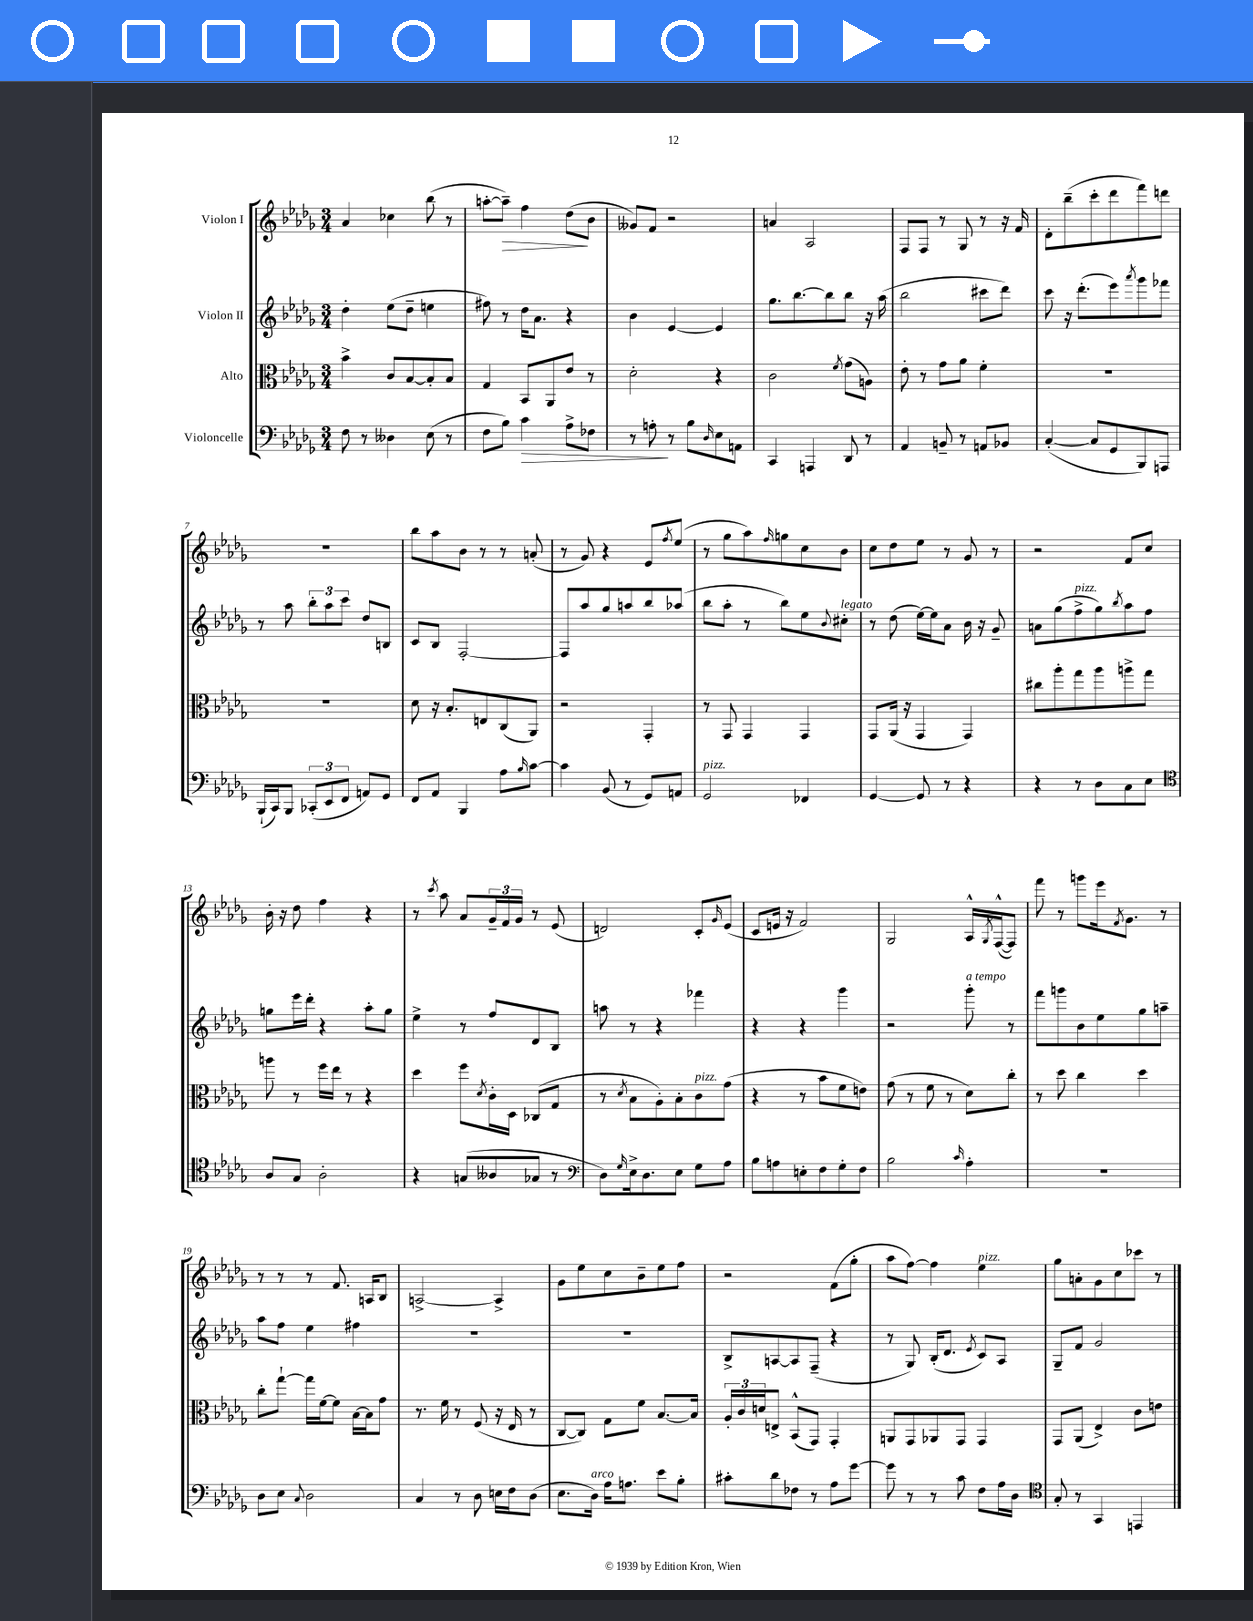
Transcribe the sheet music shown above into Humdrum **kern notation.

**kern	**kern	**kern	**kern
*staff4	*staff3	*staff2	*staff1
*clefF4	*clefC3	*clefG2	*clefG2
*k[b-e-a-d-g-]	*k[b-e-a-d-g-]	*k[b-e-a-d-g-]	*k[b-e-a-d-g-]
*M3/4	*M3/4	*M3/4	*M3/4
8F	4b-^	4dd-'	4a-
8r	.	.	.
4D--	8c	(8ee-	4cc-
.	[8B-	8dd-~	.
(8E-	8B-']	4ee	(8bb-
8r	8B-	.	8r
=	=	=	=
8F	4G-	8ff#)	[8aa'
8B-)	.	8r	8aa~])
4c	8BB-	16dd-	4ff
.	.	8.a-	.
.	8AA-	.	.
8A-^	8e-	4r	(8dd-
8F-	8r	.	8b-
=	=	=	=
8r	2d-'	4b-	8g--)
8A'	.	.	8f
8r	.	[4e-	2r
8B-	.	.	.
16qqD-	.	.	.
8E-	4r	4e-]	.
8AA	.	.	.
=	=	=	=
4CC	2c	8.gg-	4a
.	.	[8.bb-	.
4AAA	.	.	2A-
.	.	8bb-]	.
.	8qf	.	.
8DD-	(8g-	8bb-	.
8r	8A)	16r	.
.	.	(16aa-	.
=	=	=	=
4AA-	8e-'	2bb-	8F
.	8r	.	8F
8BB~	8g-	.	8r
8r	8a-	.	8G-
8AA	4f'	8ccc#	8r
8BB-	.	8ddd-)	16r
.	.	.	16f
=	=	=	=
([4C'	2.r	8ccc	8d-'
.	.	16r	(8bb-~
.	.	(8.ddd-'	.
8C]	.	.	8ccc'
8GG-	.	8eee-)	8ddd-
.	.	8qaaa-	.
8BBB-)	.	8ggg-	8fff)
8AAA	.	8fff-	8ddd
=	=	=	=
(16BBB-`	2.r	8r	2.r
16CC)	.	.	.
8BBB-	.	8aa-	.
(12CC-'	.	12bb-'	.
12EE-	.	12aa-	.
12FF	.	12ccc	.
8AA)	.	8dd-	.
8GG-	.	8B	.
=	=	=	=
8FF	8d-	8c	8bb-
8AA-	16r	8B-	8aa-
.	8.B-'	.	.
4BBB-	.	[2F'	8b-
.	8E	.	8r
8A-	(8C	.	8r
16qqB-	.	.	.
[8c	8AA-)	.	(8a'
=	=	=	=
4c]	2r	8F]	8r
.	.	8aa-	8g-)
(8BB-	.	8gg-	4r
8r	.	8aa	.
8GG-)	4GG-'	8bb-	8e-
.	.	.	8qff
8AA	.	(8aa-	(8ee-
=	=	=	=
2GG-	8r	8bb-	8r
.	8GG-	8aa-'	8gg-
.	4GG-	8r	8aa-)
.	.	.	16qqff
.	.	8bb-)	8gg
4FF-	4GG-	8ee-	8cc
.	.	8qqb-	.
.	.	8cc#'	8b-
=	=	=	=
[4GG-	8GG-	8r	8cc
.	(16AA-	(8dd-	8dd-
.	16r	.	.
8GG-]	4GG-	[16ee-)	8ee-
.	.	16ee-]	.
8r	.	8a-	8r
4r	4GG-)	16b-	8g-
.	.	16r	.
.	.	8g-~	8r
=	=	=	=
4r	8cc#	8a	2r
.	8aa-'	(8gg-	.
8r	8gg-	8ff^	.
8D-	8aa-	8gg-)	.
.	.	8qbb-	.
8C	8aa^	8aa-	8f
8E-	8gg-	8ff	8cc
=	=	=	=
*clefC4	*	*	*
8A-	8aa	8gg	16b-'
.	.	.	16r
8G-	8r	16eee-	8dd-
.	.	16ddd-'	.
2A-'	16ff	4r	4ff
.	16ee-	.	.
.	8r	.	.
.	4r	8aa-'	4r
.	.	8gg	.
=	=	=	=
4r	4dd-	4ee-^	8r
.	.	.	8qccc
.	.	.	8aa-
(8G	8ff	8r	8a-
.	8qd-	.	.
8A--	16c'	8ff	24g-~
.	.	.	24f
.	16D-	.	.
.	.	.	24g-
8G-	(8C-	8d-	8r
8r	8G-	8B-	(8e-
=	=	=	=
*clefF4	*	*	*
8D-)	8r	8aa	2d)
16qqG-	8qd-	.	.
16E-^	8B-	8r	.
8.D-	.	.	.
.	8A-')	4r	.
8E-	8B-'	.	.
8G-	8c	4fff-	8c'
.	.	.	16qqg-
8A-	(8g-	.	(8e-
=	=	=	=
8B-	4r	4r	8c
8A	.	.	16e
.	.	.	16r
8E'	8r	4r	2f)
8F	8b-	.	.
8G-'	8f	4ggg-	.
8F	8e)	.	.
=	=	=	=
2B-	(8g-	2r	2G-
.	8r	.	.
.	8f	.	.
.	8r	.	.
16qqc	.	.	.
4A-'	8d-)	8ggg-'	16A-^^
.	.	.	8qG-
.	.	.	([16F^^
.	8cc'	8r	8F])
=	=	=	=
2.r	8r	8fff	8fff
.	8dd-	8ggg	8r
.	4cc	8b-	8ggg
.	.	8ee-	16eee-
.	.	.	8qf
.	.	.	8.g-
.	4dd-	8gg-	.
.	.	8aa~	8r
=	=	=	=
8D-	8cc'	8aa-	8r
8E-	[8gg-`	8ff	8r
8qqC	.	.	.
2D-	16gg-]	4ee-	8r
.	[16f	.	.
.	8f]	.	8.f
.	[16B-	4ff#	.
.	16B-]	.	16A
.	8g-	.	8B-
=	=	=	=
4C	8.r	2.r	[2A^
.	16f	.	.
8r	8r	.	.
8D-	(8F	.	.
16E	16r	.	4A^]
16F	16E-	.	.
(8D-	8r	.	.
=	=	=	=
8.E-	[8C	2.r	8g-
.	8C])	.	8ee-
16D-)	.	.	.
16A-	8G-	.	8cc
8.A	.	.	.
.	8f	.	8b-~
8e-	[8.B-	.	8ee-
8B-'	.	.	8ff
.	16B-]	.	.
=	=	=	=
8c#'	24A-'	8B-^	2r
.	24c	.	.
.	24d	.	.
8d-	8E^	[8A	.
8F-	(8BB-^^	8A]	.
8r	8GG-)	(8F~	.
8A-	4GG-'	4r	(8f
[8g-	.	.	8gg-'
=	=	=	=
8g-]	8AA	8r	8aa-
8r	8GG-	8G-)	[8ff)
8r	8AA-	(16B-'	4ff]
.	.	8.d-	.
8c	8GG-	.	.
.	.	8qe-	.
8F	4GG-	8c)	4ee-
16A-	.	8A-	.
16D-	.	.	.
=	=	=	=
*clefC4	*	*	*
8G-'	8GG-	8G-~	8gg-
8r	(8AA-	8f	8a'
4GG-	4E-^)	2g-	8g-
.	.	.	8cc
4EE	8c	.	8ccc-
.	8e	.	8r
==	==	==	==
*-	*-	*-	*-
